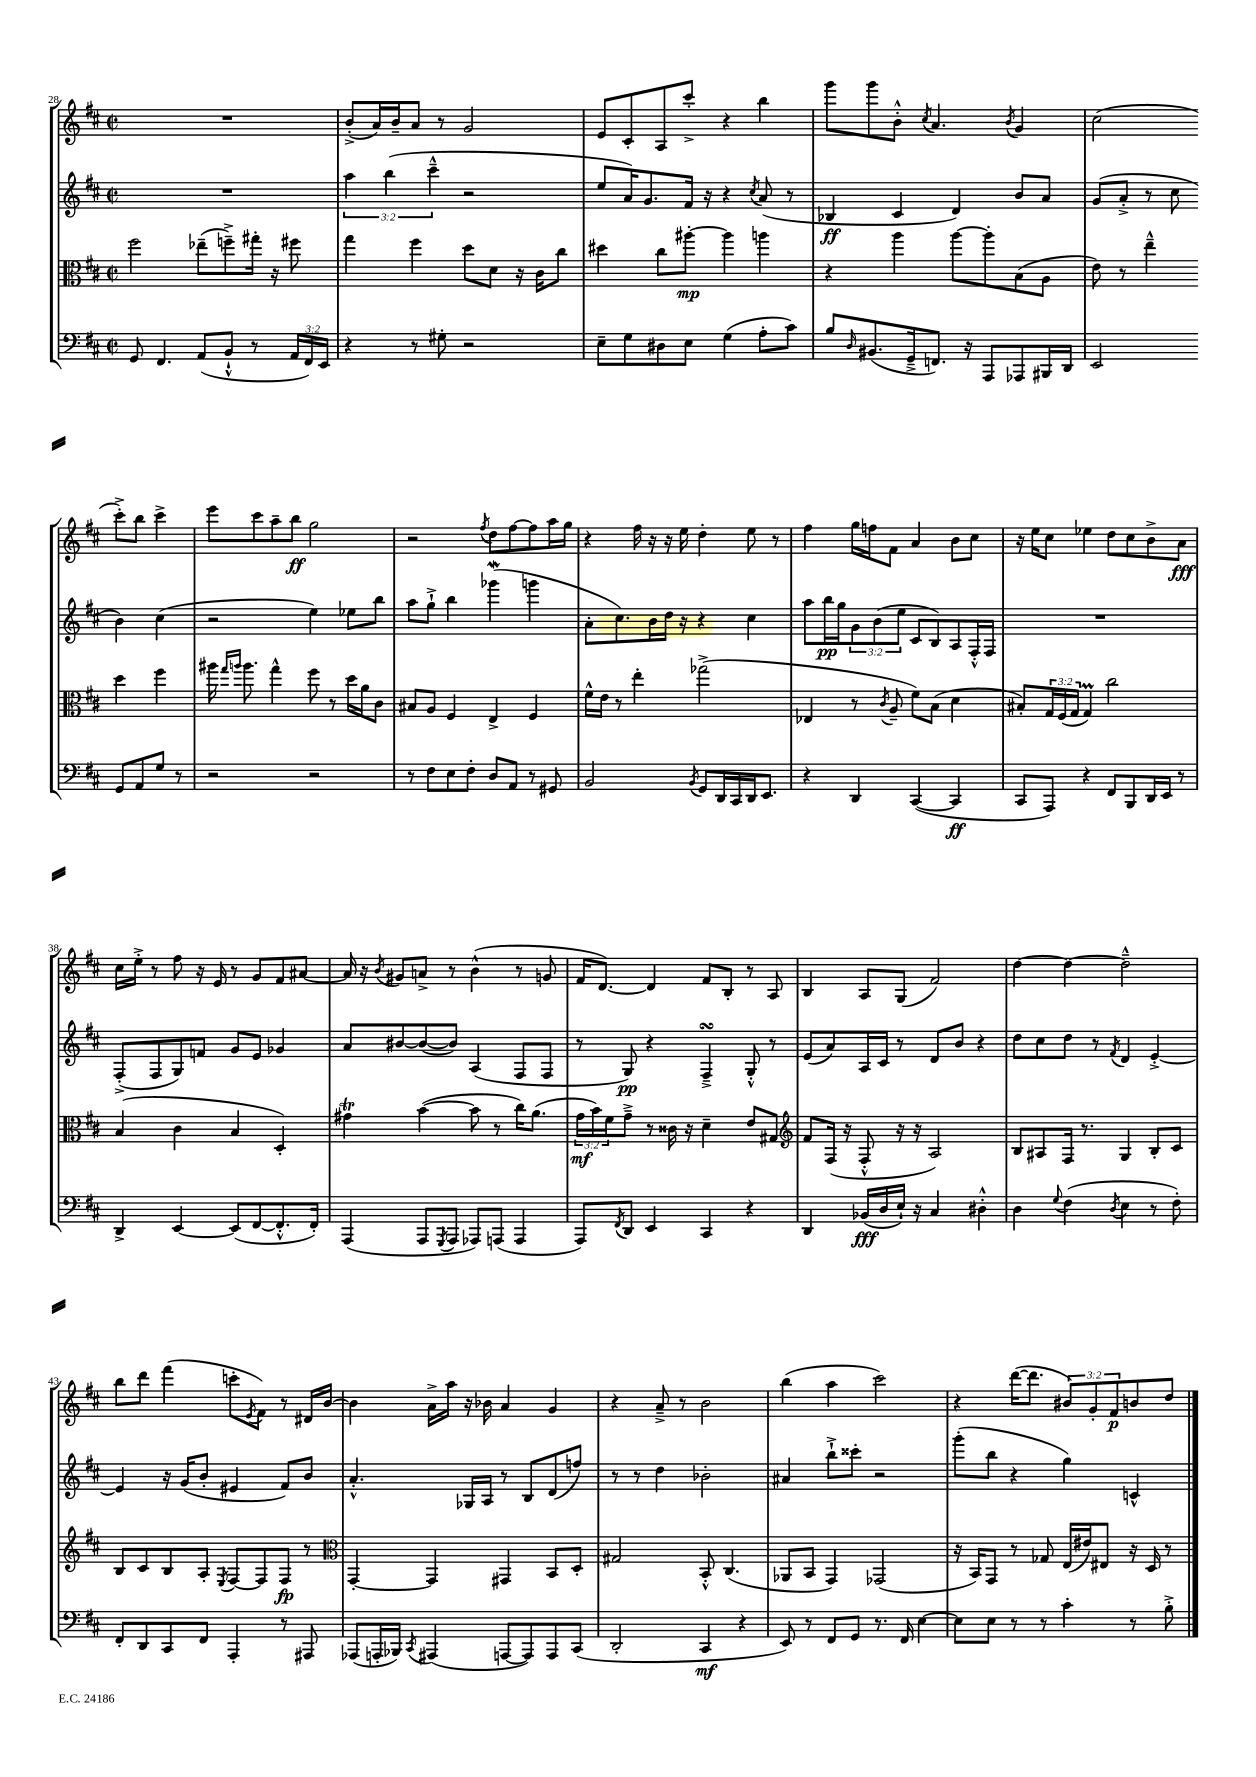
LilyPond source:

<<
\new StaffGroup <<
\new Staff = "s0" {
    \clef treble \key d \major \defaultTimeSignature \time 2/2 \override Staff.TupletNumber.text = #tuplet-number::calc-fraction-text
    R1 |
    b'8-.->( a'16) b'16-- a'8 r8 g'2 |
    e'8 cis'8-. a8 cis'''8-.-> r4 b''4 |
    g'''8 g'''8 b'8-.-^ \acciaccatura { cis''8 } a'4. \acciaccatura { b'8 } g'4 |
    cis''2( cis'''8-.->) b''8 cis'''4-> |
    e'''8 cis'''8 a''8-- b''8\ff g''2 |
    r2 \acciaccatura { fis''8 } d''8 fis''8~ fis''8 a''16 g''16 |
    r4 fis''16 r16 r16 e''16 d''4-. e''8 r8 |
    fis''4 g''16 f''16 fis'8 a'4 b'8 cis''8 |
    r16 e''16 cis''8 ees''4 d''8 cis''8 b'8-> a'8\fff |
    cis''16 e''16-.-> r8 fis''8 r16 e'16 r8 g'8 fis'8 ais'8~ |
    ais'16 r16 \acciaccatura { b'8 } gis'8 a'8-> r8 b'4-^( r8 g'8 |
    fis'16 d'8.~) d'4 fis'8 b8-. r8 a8 |
    b4 a8 g8( fis'2) |
    d''4~ d''4~ d''2---^ |
    b''8 d'''8 fis'''4( c'''8-. \acciaccatura { e'8 } fis'8) r8 dis'16 b'16~ |
    b'4 a'16-> a''16 r16 bes'16 a'4 g'4 |
    r4 a'8---> r8 b'2 |
    b''4( a''4 cis'''2) |
    r4 d'''16~( d'''8. \tuplet 3/2 { bis'8) g'8-. fis'8\p } b'8 d''8 \bar "|." |
}
\new Staff = "s1" {
    \clef treble \key d \major \defaultTimeSignature \time 2/2 \override Staff.TupletNumber.text = #tuplet-number::calc-fraction-text
    R1 |
    \tuplet 3/2 { a''4 b''4( cis'''4---^ } r2 |
    e''8 a'16) g'8. fis'16 r16 r4 \acciaccatura { cis''8 } a'8( r8 |
    bes4\ff cis'4 d'4) b'8 a'8 |
    g'8( a'8-.-> r8 cis''8 b'4) cis''4( |
    r2 e''4) ees''8 b''8 |
    a''8 g''8-!-> b''4 ges'''4\mordent( g'''4 |
    a'8-. cis''8.) b'16 d''16 r16 r4 cis''4 |
    a''8 b''16\pp g''16 \tuplet 3/2 { g'8 b'8( e''8 } cis'8 b8) a8 fis16-.-^ fis16 |
    R1 |
    fis8-.->( fis8 g8) f'8 g'8 e'8 ges'4 |
    a'8 bis'8~ bis'8~( bis'8) a4( fis8 fis8 |
    r8 g8\pp) r4 fis4--->\turn g8-.-^ r8 |
    e'8( a'8) a16 cis'16 r8 d'8 b'8 r4 |
    d''8 cis''8 d''8 r8 \acciaccatura { fis'8 } d'4 e'4~-.-> |
    e'4 r16 g'16( b'8-. eis'4 fis'8) b'8 |
    a'4.-.-^ ges16 a16 r8 b8 d'8( f''8) |
    r8 r8 d''4 bes'2-. |
    ais'4 b''8-!-> cisis'''8-. r2 |
    g'''8-.( b''8 r4 g''4) c'4-^ \bar "|." |
}
\new Staff = "s2" {
    \clef alto \key d \major \defaultTimeSignature \time 2/2 \override Staff.TupletNumber.text = #tuplet-number::calc-fraction-text
    fis''2 ees''8--( f''8--->) gis''16-. r16 fis''8 |
    g''4 fis''4 d''8 d'8 r16 cis'16 cis''8 |
    dis''4 cis''8 ais''8~-.\mp ais''4 a''4 |
    r4 a''4 a''8~ a''8-. b8( a8 |
    e'8) r8 e''4---^ d''4 fis''4 |
    ais''16 \grace { g''16 a''16 } a''8. g''4-^ fis''8 r8 d''16 a'16 cis'8 |
    bis8 a8 fis4 e4-> fis4 |
    fis'16-^ e'16 r8 e''4-. ges''2->( |
    ees4 r8 \acciaccatura { cis'8 } a8-- fis'8) b8( d'4 |
    bis8-.) \tuplet 3/2 { g16 fis16( g16 } g4\prall) cis''2 |
    b4( cis'4 b4 d4-.) |
    gis'4\trill b'4~( b'8 r8 cis''16) a'8.( |
    \tuplet 3/2 { g'16\mf b'16) fis'16 } g'8---> r8 cisis'16 r16 d'4-- e'8 gis8 |
    \clef treble fis'8 fis16( r16 fis8-.-^ r16 r16 a2) |
    b8 ais8 fis16 r8. g4 b8-. cis'8 |
    b8 cis'8 b8 a8-. \acciaccatura { e8 } fis8~ fis8 fis8\fp r8 |
    \clef alto g,4~-. g,4 gis,4 b,8 d8-. |
    gis2 b,8-.-^ cis4.( |
    aes,8 b,8 g,4) ges,2( |
    r16 b,16) g,8 r8 ges8 e16( eis'16) eis8 r16 d16 r8 \bar "|." |
}
\new Staff = "s3" {
    \clef bass \key d \major \defaultTimeSignature \time 2/2 \override Staff.TupletNumber.text = #tuplet-number::calc-fraction-text
    g,8 fis,4. a,8( b,8-!-^ r8 \tuplet 3/2 { a,16 fis,16) e,16 } |
    r4 r8 gis8-. r2 |
    e8-- g8 dis8 e8 g4( a8-. cis'8) |
    b8 \grace { d16 } bis,8.( g,16---> f,8.) r16 a,,8 aes,,8 bis,,16 d,16 |
    e,2 g,8 a,8 g8 r8 |
    r2 r2 |
    r8 fis8 e8 fis8-. d8 a,8 r8 gis,8 |
    b,2 \acciaccatura { b,8 } g,8 d,16 cis,16 d,16 e,8. |
    r4 d,4 cis,4~( cis,4\ff |
    cis,8 a,,8) r4 fis,8 b,,8 d,16 e,16 r8 |
    d,4-> e,4~ e,8( fis,8~ fis,8.-.-^ fis,16-.) |
    a,,4( a,,8 \acciaccatura { g,,8 } a,,8 aes,,8) a,,8( a,,4 |
    a,,8) \acciaccatura { fis,8 } d,8 e,4 cis,4 r4 |
    d,4 bes,16\fff( d16 e16-!) r16 cis4 dis4-.-^ |
    d4 \appoggiatura { g8 } fis4( \acciaccatura { d8 } e4 r8 fis8-.) |
    fis,8-. d,8 cis,8 fis,8 a,,4-. r8 ais,,8 |
    aes,,8( a,,16-. bes,,16) \acciaccatura { cis,8 } ais,,4( a,,8~ a,,8) a,,8 cis,8( |
    d,2-. cis,4\mf r4 |
    e,8) r8 fis,8 g,8 r8. fis,16 e4~ |
    e8 e8 r8 r8 cis'4-. r8 b8-.-> \bar "|." |
}
>>
>>
\layout { \context { \Score currentBarNumber = #28 } }
